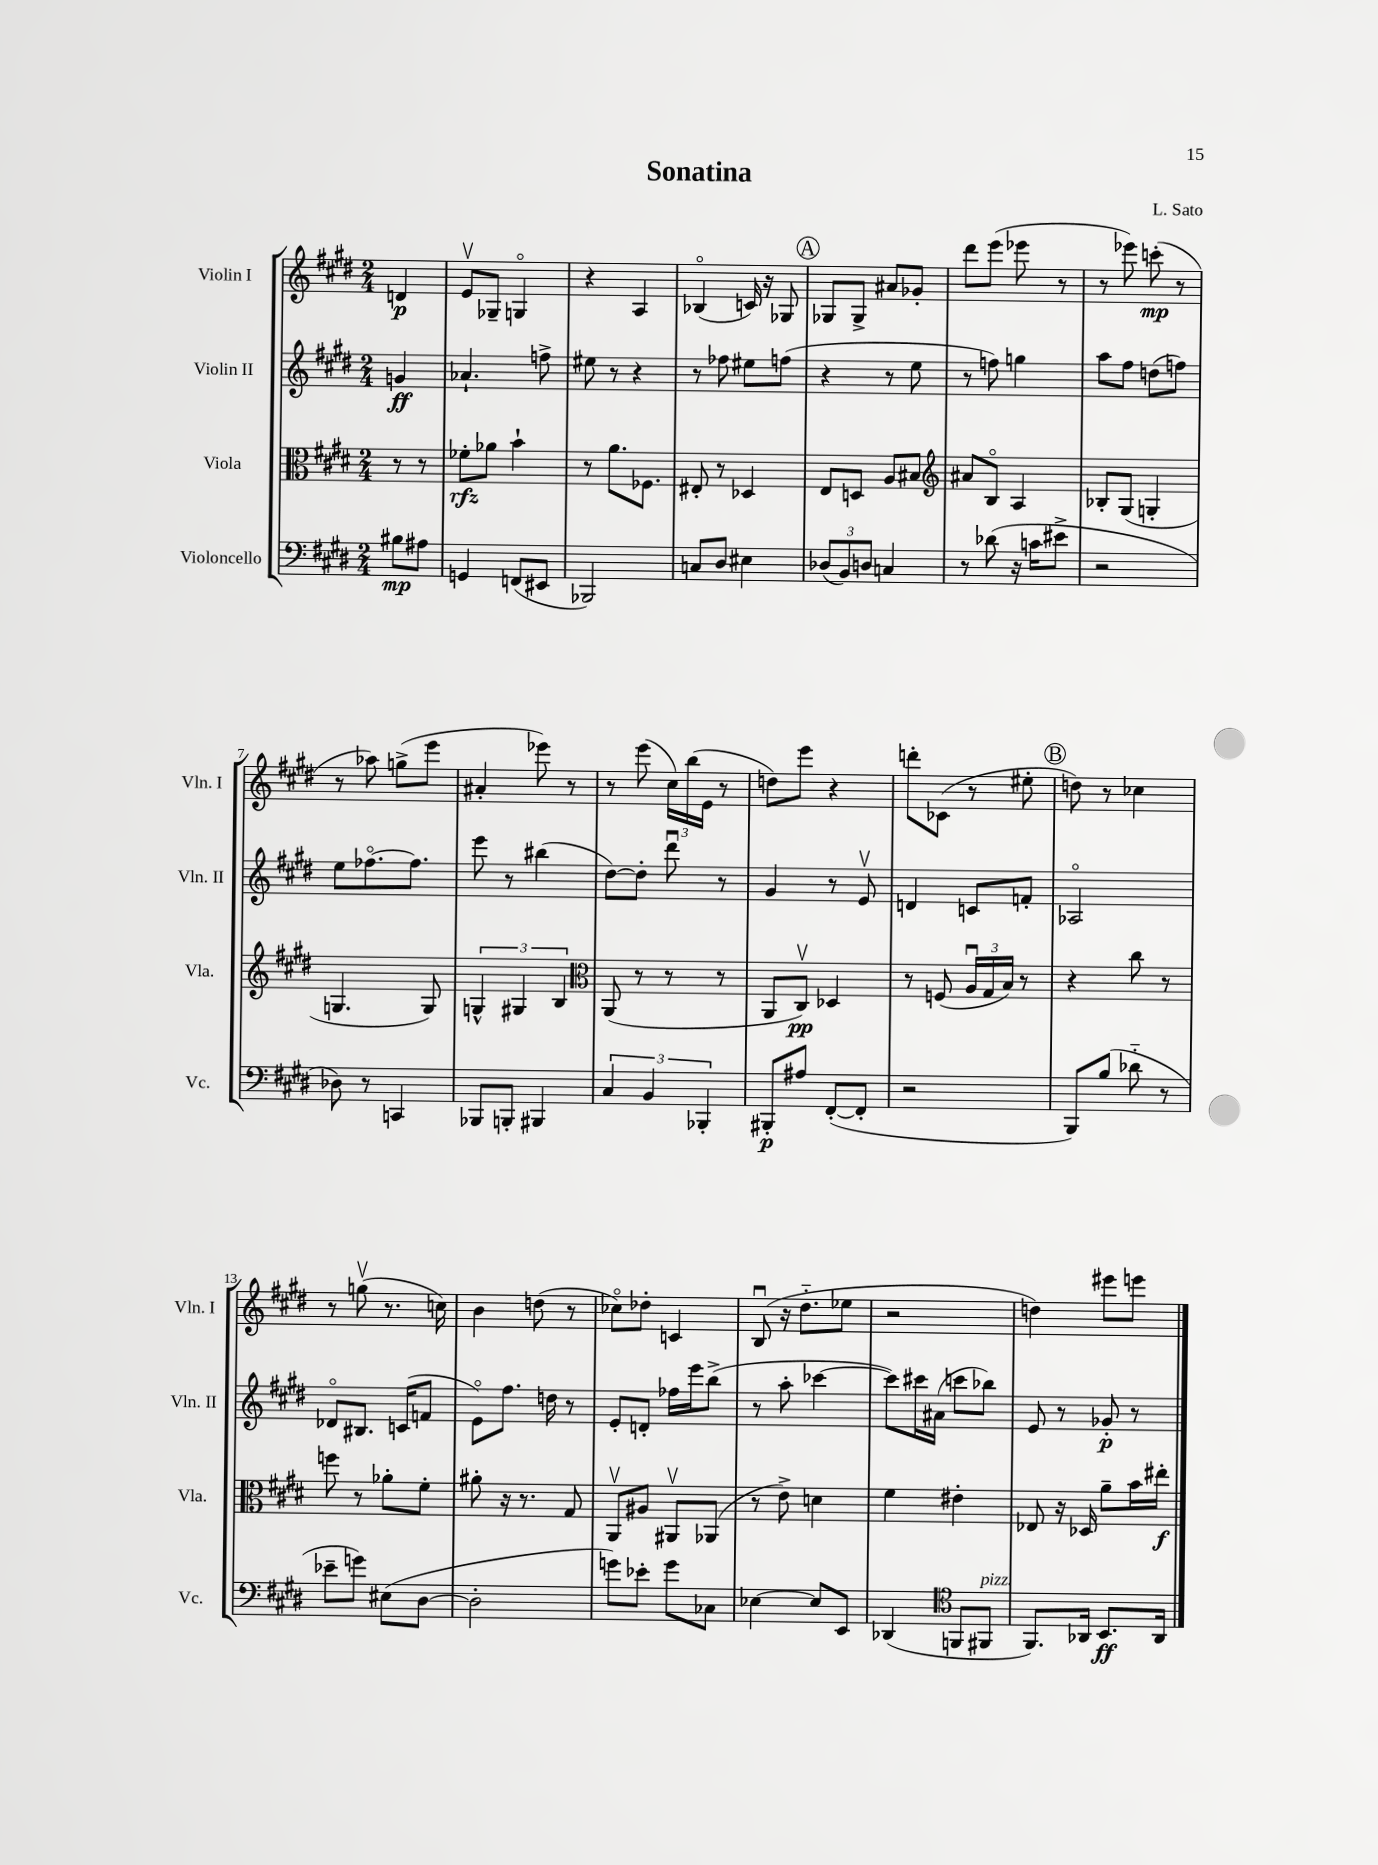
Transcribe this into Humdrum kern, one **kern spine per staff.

**kern	**dynam	**kern	**dynam	**kern	**dynam	**kern	**dynam
*part4	*part4	*part3	*part3	*part2	*part2	*part1	*part1
*staff4	*staff4	*staff3	*staff3	*staff2	*staff2	*staff1	*staff1
*I"Violoncello	*	*I"Viola	*	*I"Violin II	*	*I"Violin I	*
*I'Vc.	*	*I'Vla.	*	*I'Vln. II	*	*I'Vln. I	*
*clefF4	*	*clefC3	*	*clefG2	*	*clefG2	*
*k[f#c#g#d#]	*	*k[f#c#g#d#]	*	*k[f#c#g#d#]	*	*k[f#c#g#d#]	*
*M2/4	*	*M2/4	*	*M2/4	*	*M2/4	*
=	=	=	=	=	=	=	=
8B#X\L	mp	8r	.	4gn/	ff	4dn/	p
8A#X\J	.	8r	.	.	.	.	.
=1	=1	=1	=1	=1	=1	=1	=1
4GGn/	.	8f-X'\L	rfz	4.a-X`/	.	8ev/L	.
.	.	8a-X\J	.	.	.	8G-X~/J	.
(8FFn/L	.	4b`\	.	.	.	4Gn/	.
8EE#X/J	.	.	.	8ffn^\	.	.	.
=2	=2	=2	=2	=2	=2	=2	=2
2BBB-X/)	.	8r	.	8ee#X\	.	4r	.
.	.	8.a\L	.	8r	.	.	.
.	.	.	.	4r	.	4A/	.
.	.	8.F-X\J	.	.	.	.	.
=3	=3	=3	=3	=3	=3	=3	=3
8Cn/L	.	8E#X'/	.	8r	.	(4B-X/	.
8D#/J	.	8r	.	8ff-X\	.	.	.
4E#X\	.	4D-X/	.	8ee#X\L	.	16cn/)	.
.	.	.	.	.	.	16r	.
.	.	.	.	(8ffn\J	.	8G-X/	.
!!LO:REH:place=s1:t=A
=4	=4	=4	=4	=4	=4	=4	=4
(12D-X/L	.	8E/L	.	4r	.	8G-X/L	.
12BB/)	.	.	.	.	.	.	.
.	.	8Dn/J	.	.	.	8G-^/J	.
12Dn/J	.	.	.	.	.	.	.
4Cn/	.	8A/L	.	8r	.	8a#X/L	.
.	.	8B#X/J	.	8ee\	.	8g-X'/J	.
=5	=5	=5	=5	=5	=5	=5	=5
*	*	*clefG2	*	*	*	*	*
8r	.	8a#X/L	.	8r	.	8ddd#\L	.
(8d-X\	.	8B/J	.	8ffn\)	.	(8eee\J	.
16r	.	4A/	.	4ggn\	.	8eee-X\	.
16cn\KL	.	.	.	.	.	.	.
8e#X^\J	.	.	.	.	.	8r	.
=6	=6	=6	=6	=6	=6	=6	=6
2r	.	8B-X'/L	.	8aa\L	.	8r	.
.	.	(8G#/J	.	8ff#\J	.	8eee-X\)	.
.	.	4Gn'/	.	(8ddn\L	.	(8cccn'\	mp
.	.	.	.	8ffn\J)	.	8r	.
!!LO:LB:g=z
=7	=7	=7	=7	=7	=7	=7	=7
8D-X\)	.	4.Gn/	.	8ee\L	.	8r	.
8r	.	.	.	[8.ff-X\	.	8aa-X\)	.
4CCn/	.	.	.	.	.	(8ggn^\L	.
.	.	.	.	8.ff-\J]	.	.	.
.	.	8G/)	.	.	.	8eee\J	.
=8	=8	=8	=8	=8	=8	=8	=8
8BBB-X/L	.	6Gn^^/	.	8eee\	.	4a#X'/	.
8BBBn'/J	.	.	.	8r	.	.	.
.	.	6G#X/	.	.	.	.	.
4BBB#X/	.	.	.	(4bb#X\	.	8eee-X\)	.
.	.	6B/	.	.	.	.	.
.	.	.	.	.	.	8r	.
=9	=9	=9	=9	=9	=9	=9	=9
*	*	*clefC3	*	*	*	*	*
6C#/	.	(8AA/	.	[8dd#\L)	.	8r	.
.	.	8r	.	8dd#'\J]	.	(8eee\	.
6BB/	.	.	.	.	.	.	.
.	.	8r	.	8ddd#u\	.	24cc#\LL)	.
.	.	.	.	.	.	(24bb\	.
6BBB-X'/	.	.	.	.	.	24e\JJ	.
.	.	8r	.	8r	.	8r	.
=10	=10	=10	=10	=10	=10	=10	=10
8BBB#X'/L	p	8AA/L	.	4g#/	.	8ddn\L)	.
8A#X/J	.	8C#v/J)	pp	.	.	8eee\J	.
([8FF#'/L	.	4D-X/	.	8r	.	4r	.
8FF#'/J]	.	.	.	8ev/	.	.	.
=11	=11	=11	=11	=11	=11	=11	=11
2r	.	8r	.	4dn/	.	8dddn'\L	.
.	.	(8Fn/	.	.	.	(8c-X\J	.
.	.	24Au/LL	.	8cn/L	.	8r	.
.	.	24G#/	.	.	.	.	.
.	.	24B/JJ)	.	.	.	.	.
.	.	8r	.	8fn'/J	.	8ee#X'\	.
!!LO:REH:place=s1:t=B
=12	=12	=12	=12	=12	=12	=12	=12
8BBB/L)	.	4r	.	2A-X/	.	8ddn\)	.
(8B/J	.	.	.	.	.	8r	.
8d-X\	.	8cc#\	.	.	.	4cc-X\	.
8r	.	8r	.	.	.	.	.
!!LO:LB:g=z
=13	=13	=13	=13	=13	=13	=13	=13
8e-X~\L	.	8ffn\	.	8d-X/L	.	8r	.
8gn\J)	.	8r	.	8.B#X/J	.	(8ggnv\	.
(8E#X\L	.	8a-X'\L	.	.	.	8.r	.
.	.	.	.	(16cn/KL	.	.	.
[8D#\J	.	8f#'\J	.	8fn/J	.	.	.
.	.	.	.	.	.	16ccn\)	.
=14	=14	=14	=14	=14	=14	=14	=14
2D#'\]	.	8a#X'\	.	8e\L)	.	4b\	.
.	.	16r	.	8.ff#\J	.	.	.
.	.	8.r	.	.	.	.	.
.	.	.	.	.	.	(8ddn\	.
.	.	.	.	16ddn\	.	.	.
.	.	8G#/	.	8r	.	8r	.
=15	=15	=15	=15	=15	=15	=15	=15
8gn\L)	.	8AAv/L	.	8e'/L	.	8cc-X\L)	.
8e-X'\J	.	8A#X/J	.	8dn'/J	.	8dd-X'\J	.
8g\L	.	8AA#Xv/L	.	16ff-X\LL	.	4cn/	.
.	.	.	.	16eee\J	.	.	.
8C-X\J	.	(8AA-X/J	.	(8bb^\J	.	.	.
=16	=16	=16	=16	=16	=16	=16	=16
[4E-X\	.	8r	.	8r	.	(8Bu/	.
.	.	8e^\)	.	8aa'\	.	16r	.
.	.	.	.	.	.	8.dd#\L	.
8E-/L]	.	4dn\	.	[4ccc-X\	.	.	.
8EE/J	.	.	.	.	.	8ee-X\J	.
=17	=17	=17	=17	=17	=17	=17	=17
(4DD-X/	.	4f#\	.	8ccc-\L])	.	2r	.
.	.	.	.	16ccc#X\L	.	.	.
.	.	.	.	(16a#X\JJ	.	.	.
*clefC4	*	*	*	*	*	*	*
8FFn/L	.	4e#X'\	.	8cccn\L	.	.	.
!LO:TX:a:i:t=pizz.	!	!	!	!	!	!	!
8FF#X/J	.	.	.	8bb-X\J)	.	.	.
=18	=18	=18	=18	=18	=18	=18	=18
8.FF#/L)	.	8E-X/	.	8e/	.	4ddn\)	.
.	.	16r	.	8r	.	.	.
16AA-X/Jk	.	16D-X/	.	.	.	.	.
8.BB/L	ff	8a~\L	.	8g-X'/	p	8eee#X\L	.
.	.	16b\L	.	8r	.	8eeen\J	.
16AA-/Jk	.	16ee#X'\JJ	f	.	.	.	.
==	==	==	==	==	==	==	==
*-	*-	*-	*-	*-	*-	*-	*-
